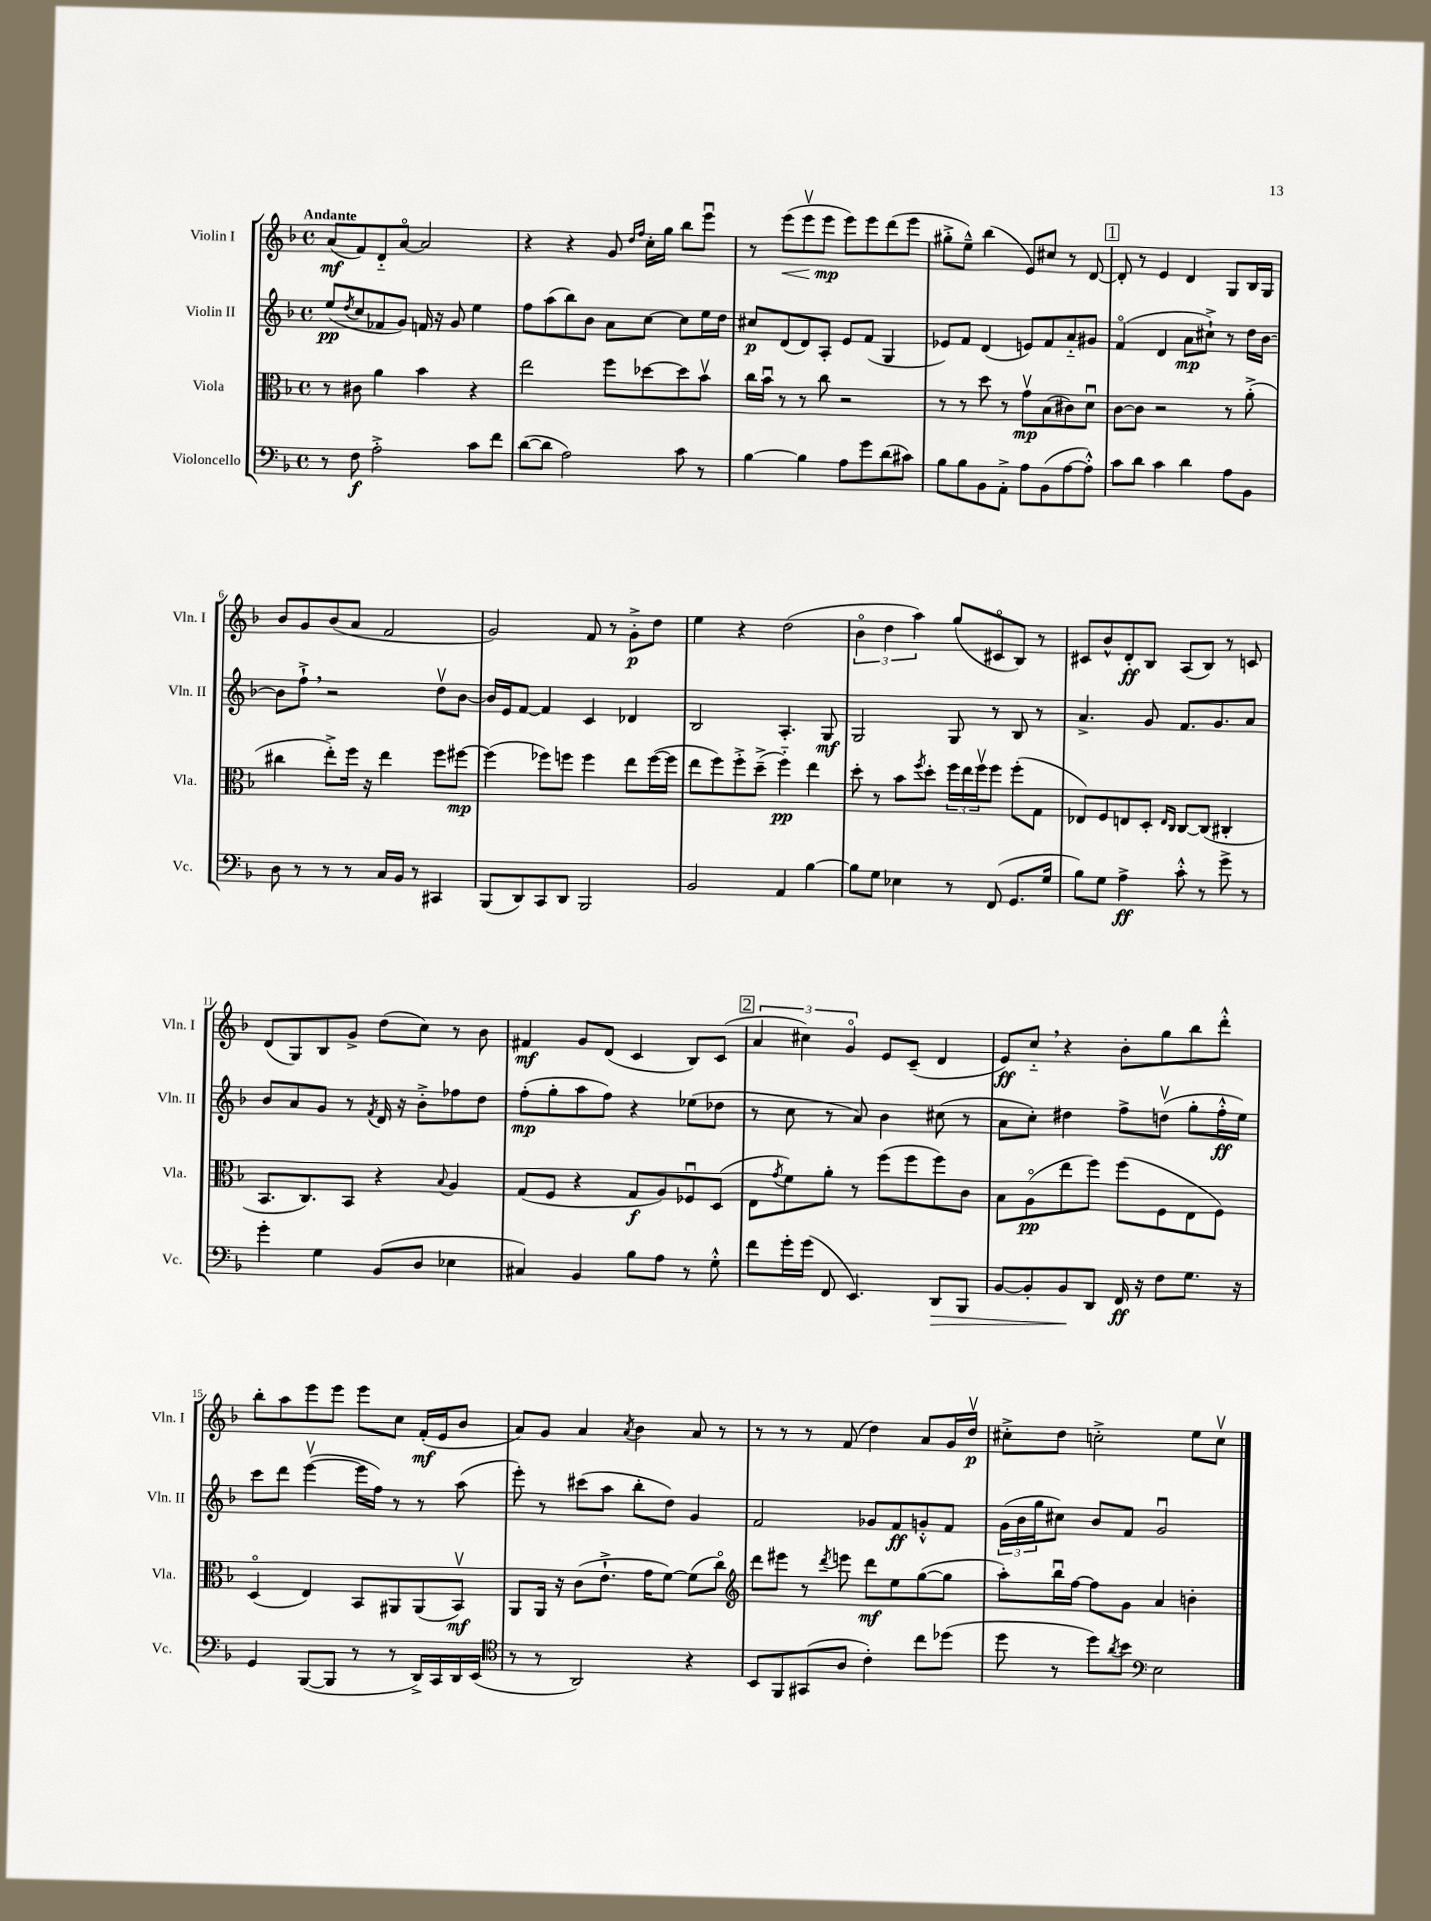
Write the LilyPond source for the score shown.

<<
\new StaffGroup <<
\new Staff = "s0" \with { instrumentName = "Violin I" shortInstrumentName = "Vln. I" } {
    \clef treble \key f \major \defaultTimeSignature \time 4/4 \tempo "Andante"
    a'8\mf( f'8) d'8-_ a'8~\flageolet a'2 |
    r4 r4 g'8 \grace { d''16 f''16 } c''16-. g''16 bes''8 e'''8\downbow |
    r8 e'''8\<( e'''8\upbow e'''8\mp\! e'''8) e'''8 d'''8( e'''8 |
    gis''8-.-> e''8---^) bes''4( e'8) cis''8 r8 d'8~ |
    \mark \markup { \box "1" } d'8-. r8 e'4 d'4 g8 bes16 g16 |
    bes'8 g'8 bes'8( a'8 f'2 |
    g'2) f'8 r8 g'8-.->\p d''8 |
    e''4 r4 d''2( |
    \tuplet 3/2 { bes'4\flageolet d''4 a''4) } g''8( cis'8\flageolet bes8) r8 |
    cis'8 bes'8-^ d'8-.\ff bes8 a8( bes8) r8 c'8 |
    d'8( g8) bes8 g'8-> d''8( c''8) r8 bes'8 |
    fis'4\mf g'8 d'8( c'4 bes8) c'8( |
    \mark \markup { \box "2" } \tuplet 3/2 { a'4 cis''4) g'4\flageolet } e'8 c'8--( d'4 |
    e'8\ff) c''8-_ \breathe r4 bes'8-. g''8 bes''8 d'''8-.-^ |
    bes''8-. a''8 e'''8 e'''8 e'''8 c''8 f'16-.\mf( e'16 bes'8 |
    a'8) g'8 a'4 \acciaccatura { a'8 } bes'4 a'8 r8 |
    r8 r8 r8 f'8( d''4) a'8 g'16 d''16\upbow\p |
    cis''8-.-> d''8 c''2-.-> e''8 c''8\upbow \bar "|." |
}
\new Staff = "s1" \with { instrumentName = "Violin II" shortInstrumentName = "Vln. II" } {
    \clef treble \key f \major \defaultTimeSignature \time 4/4
    e''8\pp( \acciaccatura { d''8 } c''8 fes'8 g'8) f'16 r16 g'8 e''4 |
    f''8 a''8( bes''8) bes'8 a'8 c''8~ c''8 e''16 d''16 |
    cis''8\p d'8( d'8) a8-. e'8 f'8( g4 |
    ees'8) f'8 d'4( e'8) f'8 a'8-_ gis'8 |
    \mark \markup { \box "1" } f'4\flageolet( d'4 a'8\mp cis''8-!->) r8 d''16 bes'16~ |
    bes'8 f''8-!-> \breathe r2 d''8\upbow bes'8~ |
    bes'16 e'16 f'8~ f'4 c'4 des'4 |
    bes2 a4.-. g8\mf |
    g2 g8 r8 bes8 r8 |
    a'4.-> g'8 f'8. g'8. a'8 |
    bes'8 a'8 g'8 r8 \acciaccatura { f'8 } d'16 r16 bes'8-.-> fes''8 d''8 |
    f''8-.\mp( g''8-. a''8 f''8) r4 ees''8( des''8 |
    \mark \markup { \box "2" } r8 c''8 r8 a'8) bes'4 cis''8( r8 |
    a'8 c''8-.) dis''4 f''8-> d''8\upbow( g''8-. f''16-.-^\ff e''16) |
    c'''8 d'''8 e'''4~\upbow( e'''16 f''16) r8 r8 a''8( |
    e'''8-.) r8 cis'''8( a''8 bes''8-. d''8) g'4 |
    f'2 ges'8 f'8\ff g'8-.-^ f'8 |
    \tuplet 3/2 { g'16( bes'16 g''16 } cis''8) bes'8 f'8 g'2\downbow \bar "|." |
}
\new Staff = "s2" \with { instrumentName = "Viola" shortInstrumentName = "Vla." } {
    \clef alto \key f \major \defaultTimeSignature \time 4/4
    r8 cis'8 a'4 bes'4 r4 |
    e''2 f''8 des''8~ des''8 bes'8\upbow |
    c''16 bes'16\downbow r8 r8 c''8 r2 |
    r8 r8 d''8 r8 g'8\upbow\mp bes8( cis'8) d'8\downbow |
    \mark \markup { \box "1" } c'8~ c'8 r2 r8 a'8-.->( |
    cis''4 e''8-.->) f''16 r16 e''4 f''8 fis''8~\mp |
    fis''4( fes''8) f''8 f''4 e''8 f''16~( f''16 |
    e''8 f''8) f''8-.-> d''8--->( f''4-_\pp) e''4 |
    d''8-. r8 bes'8 \acciaccatura { f''8 } d''8-. \tuplet 3/2 { f''16 e''16 f''16\upbow } f''8 f''8-.( g8 |
    ees8) f8 e8 d8-. \grace { e16 c16 } c8~ c8( cis4-. |
    bes,8. c8.) bes,8 r4 \appoggiatura { bes8 } a4 |
    g8( f8 r4 g8\f a8) fes8\downbow d8( |
    \mark \markup { \box "2" } e8 \acciaccatura { g'8 } f'8) a'8-. r8 f''8( f''8 f''8) c'8 |
    bes8 a8\flageolet\pp( e''8 f''8) f''8( f8 e8 f8) |
    d4\flageolet( e4) bes,8 ais,8 ais,8( bes,8\upbow\mf) |
    a,8 a,16 r16 c'8( e'8.-!-> g'16 f'8~) f'8( c''8\flageolet) |
    \clef treble d'''8 eis'''8 r8 \acciaccatura { d'''8 } e'''8 d'''8\mf e''8 g''8~( g''8 |
    a''8-.) bes''16\downbow f''16~ f''8 g'8 a'4 b'4-. \bar "|." |
}
\new Staff = "s3" \with { instrumentName = "Violoncello" shortInstrumentName = "Vc." } {
    \clef bass \key f \major \defaultTimeSignature \time 4/4
    r8 f8\f a2-.-> c'8 f'8 |
    d'8~( d'8 a2) c'8 r8 |
    bes4~ bes4 a8 g'8 d'8( cis'8) |
    bes8 bes8 bes,8 a,8-.-> a8 bes,8( a8~ a8-.-^) |
    \mark \markup { \box "1" } c'8 d'8 c'4 d'4 a8 bes,8 |
    d8 r8 r8 r8 c16 bes,16 r8 cis,4 |
    bes,,8( d,8) c,8 d,8 bes,,2 |
    bes,2 a,4 bes4~ |
    bes8 g8 ees4 r8 f,8( g,8. g16 |
    bes8) g8 a4->\ff c'8-.-^ r8 g'8-> r8 |
    g'4-. g4 bes,8( d8 ees4 |
    cis4) bes,4 bes8 a8 r8 g8-.-^ |
    \mark \markup { \box "2" } f'8 g'16-. g'16( f,8 e,4.) d,8\> bes,,8 |
    bes,8~ bes,8-. bes,8\! d,8 f,16\ff r16 f8 g8. r16 |
    g,4 bes,,8~( bes,,8 r8 r8 d,16->) c,16 d,16 e,16( |
    \clef tenor r8 r8 a,2) r4 |
    bes,8 f,8 gis,8( a8 c'4-.) c''8 des''8( |
    d''8 r8 d''8) \acciaccatura { a'8 } bes'8 \clef bass e2 \bar "|." |
}
>>
>>
